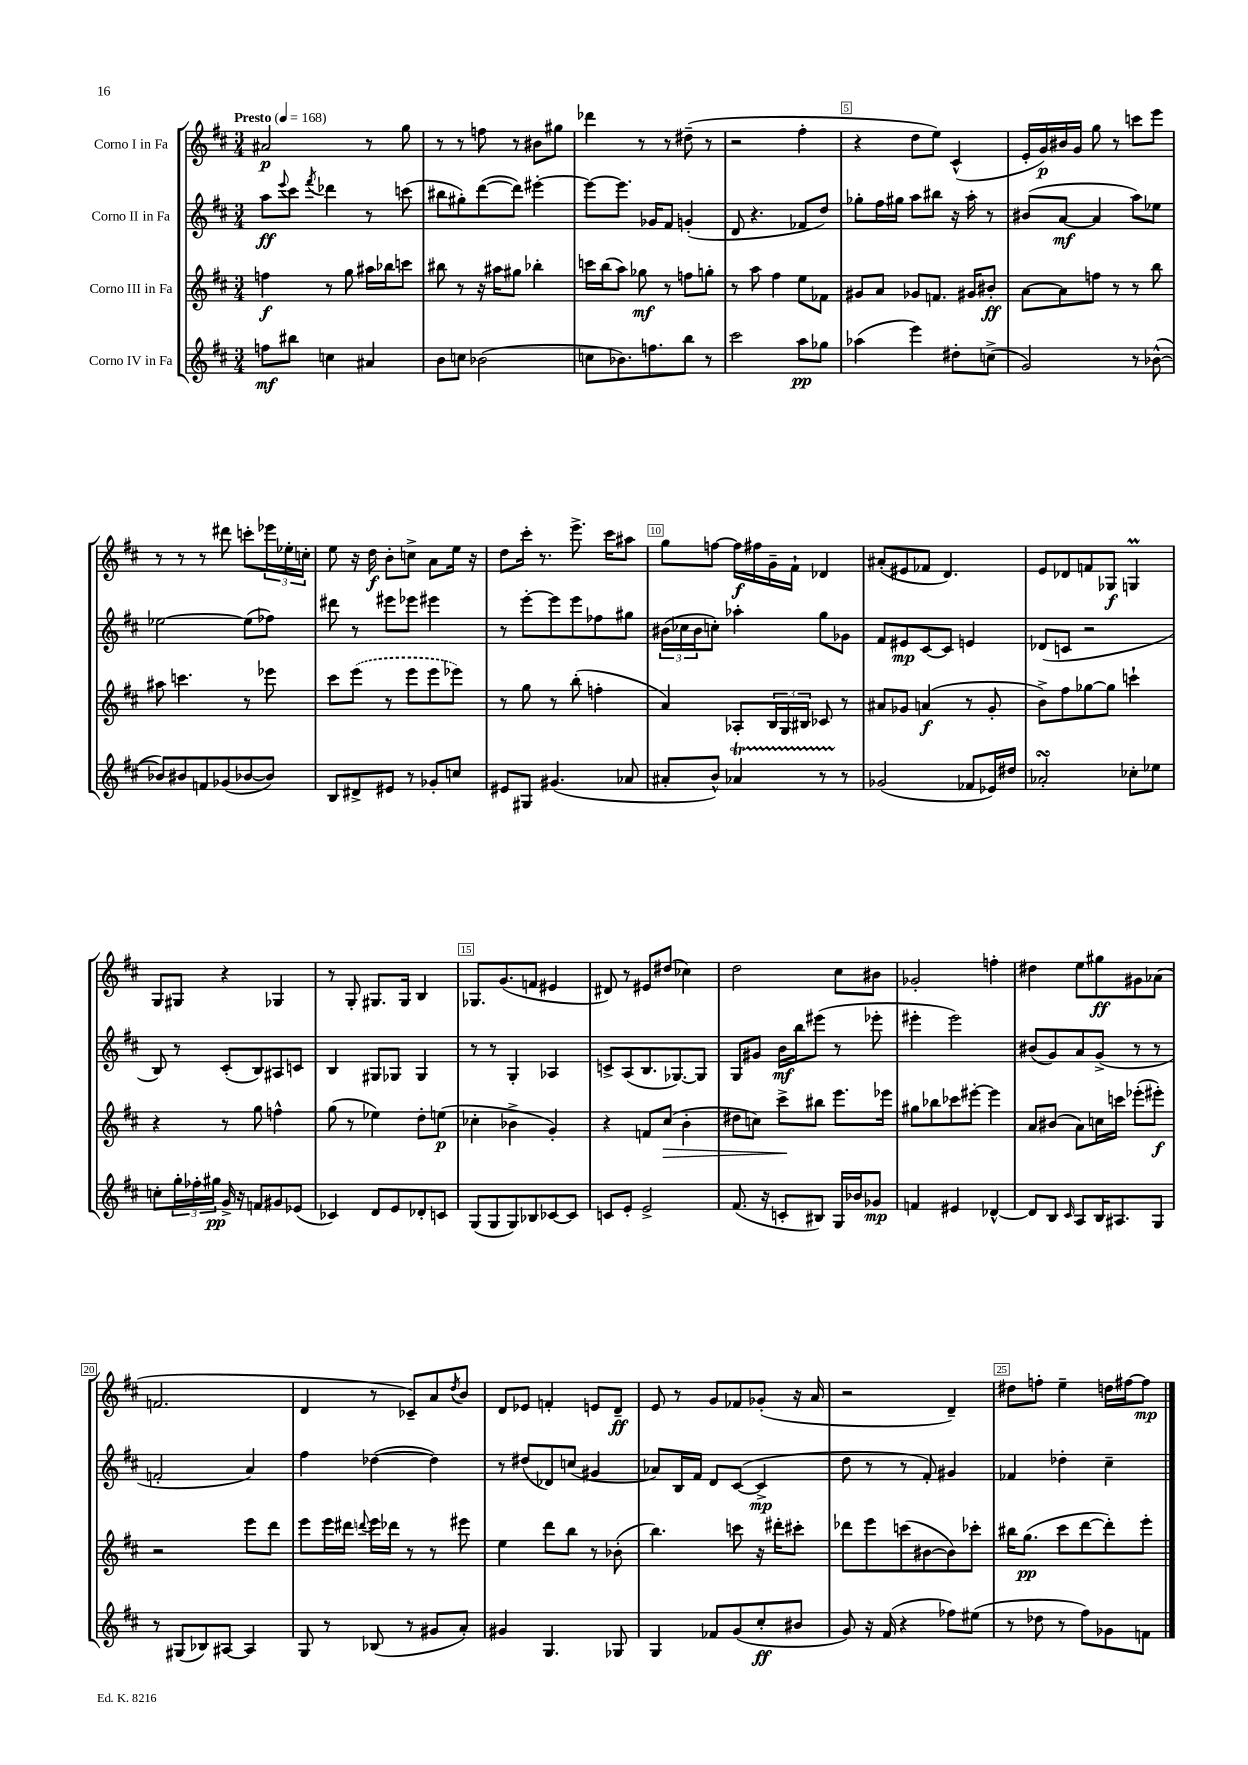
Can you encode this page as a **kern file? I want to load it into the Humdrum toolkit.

**kern	**dynam	**kern	**dynam	**kern	**dynam	**kern	**dynam
*part4	*part4	*part3	*part3	*part2	*part2	*part1	*part1
*staff4	*staff4	*staff3	*staff3	*staff2	*staff2	*staff1	*staff1
*I"Corno IV in Fa	*	*I"Corno III in Fa	*	*I"Corno II in Fa	*	*I"Corno I in Fa	*
*clefG2	*	*clefG2	*	*clefG2	*	*clefG2	*
*k[f#c#]	*	*k[f#c#]	*	*k[f#c#]	*	*k[f#c#]	*
*M3/4	*	*M3/4	*	*M3/4	*	*M3/4	*
*MM168	*	*MM168	*	*MM168	*	*MM168	*
=1	=1	=1	=1	=1	=1	=1	=1
!	!	!	!	!	!	!LO:TX:a:B:t=Presto	!
8ffn\L	mf	4ffn\	f	8aa\L	ff	2a#X/	p
.	.	.	.	8qqeee/	.	.	.
8bb#X\J	.	.	.	8ccc#\J	.	.	.
.	.	.	.	8qfff#/	.	.	.
4ccn\	.	8r	.	4ddd-X\	.	.	.
.	.	8gg\	.	.	.	.	.
4a#X/	.	16aa#X\LL	.	8r	.	8r	.
.	.	16bb-X\J	.	.	.	.	.
.	.	8cccn\J	.	(8cccn\	.	8gg\	.
=2	=2	=2	=2	=2	=2	=2	=2
8b\L	.	8bb#X\	.	8bb#X\L	.	8r	.
8ccn\J	.	8r	.	8gg#X'\)	.	8r	.
(2b-X\	.	16r	.	([8ddd\	.	8ffn\	.
.	.	16aa#X\KL	.	.	.	.	.
.	.	8gg#X\J	.	8ddd\J])	.	8r	.
.	.	4bb-X'\	.	[4eee#X'\	.	8b#X\L	.
.	.	.	.	.	.	8gg#X\J	.
=3	=3	=3	=3	=3	=3	=3	=3
8ccn\L	.	16cccn\LL	.	8eee#\L_	.	4ddd-X\	.
.	.	(16bb\J	.	.	.	.	.
8.b-X\)	.	8aa\J)	.	8.eee#\J]	.	.	.
.	.	8gg-X\	mf	.	.	8r	.
8.ffn\	.	.	.	16g-X/KL	.	.	.
.	.	8r	.	8f#/J	.	8r	.
8bb\J	.	8ffn\L	.	(4gn'/	.	(8dd#X~\	.
8r	.	8ggn'\J	.	.	.	8r	.
=4	=4	=4	=4	=4	=4	=4	=4
2ccc#\	.	8r	.	8d/	.	2r	.
.	.	8aa\	.	4.r	.	.	.
.	.	4ff#\	.	.	.	.	.
8aa\L	pp	8ee\L	.	8f-X/L	.	4ff#'\	.
8gg-X\J	.	8f-X\J	.	8dd/J)	.	.	.
=5	=5	=5	=5	=5	=5	=5	=5
(4aa-X\	.	8g#X/L	.	8gg-X'\L	.	4r	.
.	.	8a/J	.	16ff#\L	.	.	.
.	.	.	.	16gg#X\JJ	.	.	.
4eee\)	.	8g-X/L	.	8aa\L	.	8dd\L	.
.	.	8.fn/J	.	8bb#X\J	.	8ee\J)	.
8dd#X'\L	.	.	.	16r	.	(4c#^^/	.
.	.	16g#X/KL	.	16aa'\	.	.	.
(8ccn^\J	.	8b#X'/J	ff	8r	.	.	.
=6	=6	=6	=6	=6	=6	=6	=6
2g/)	.	[8a\L	.	(8b#X/L	.	16e'/LL	.
.	.	.	.	.	.	16g/)	p
.	.	8a\]	.	[8a/J	mf	16b#X/	.
.	.	.	.	.	.	16g/JJ	.
.	.	8ffn\J	.	4a/]	.	8gg\	.
.	.	8r	.	.	.	8r	.
8r	.	8r	.	8aa\L)	.	8cccn\L	.
([8b-X^^\	.	8bb\	.	8ee-X\J	.	8eee\J	.
!!LO:LB:g=z
=7	=7	=7	=7	=7	=7	=7	=7
8b-X/L])	.	8aa#X\	.	[2ee-X\	.	8r	.
8b#X/	.	4.cccn\	.	.	.	8r	.
8fn/	.	.	.	.	.	8r	.
(8g-X/	.	.	.	.	.	8ddd#X\	.
[8b-X/	.	8r	.	(8ee-\L]	.	8cccn'\L	.
8b-/J])	.	8eee-X\	.	8ff-X\J)	.	24eee-X\L	.
.	.	.	.	.	.	24ee-X'\	.
.	.	.	.	.	.	24ccn'\JJ	.
=8	=8	=8	=8	=8	=8	=8	=8
8B/L	.	8ccc#\L	.	8ddd#X\	.	8ee\	.
8d#X^/	.	(8eee\J	.	8r	.	16r	.
.	.	.	.	.	.	16dd\	f
8e#X/J	.	8r	.	8eee#X\L	.	8b'\L	.
8r	.	8eee\L	.	8eee-X\J	.	8ccn^\J	.
8g-X'/L	.	8eee\	.	4eee#X\	.	8a\L	.
8ccn/J	.	8eee-X\J)	.	.	.	16ee\Jk	.
.	.	.	.	.	.	16r	.
=9	=9	=9	=9	=9	=9	=9	=9
8e#X/L	.	8r	.	8r	.	8dd\L	.
8G#X/J	.	8gg\	.	[8eee'\L	.	16ccc#'\Jk	.
.	.	.	.	.	.	8.r	.
(4.g#X/	.	8r	.	8eee\]	.	.	.
.	.	(8bb'\	.	8eee\	.	8.eee^\	.
.	.	4ffn'\	.	8ff-X\	.	.	.
.	.	.	.	.	.	16ccc#\KL	.
8a-X/	.	.	.	8gg#X\J	.	8aa#X\J	.
=10	=10	=10	=10	=10	=10	=10	=10
8a#X'/L	.	4a/)	.	(24b#X\LL	.	8gg\L	.
.	.	.	.	24cc-X\	.	.	.
.	.	.	.	24b#\J	.	.	.
8b^^/J)	.	.	.	8ccn'\J)	.	[8ffn\J	.
4a-XT/	.	8A-X'/L	.	4aa-X'\	.	16ff\LL]	f
.	.	.	.	.	.	16ff#X\	.
.	.	24B/L	.	.	.	16g~\	.
.	.	24G/	.	.	.	.	.
.	.	.	.	.	.	16f#`\JJ	.
.	.	24B#X/JJ	.	.	.	.	.
8r	.	8c-X/	.	8gg\L	.	4d-X/	.
8r	.	8r	.	8g-X\J	.	.	.
=11	=11	=11	=11	=11	=11	=11	=11
(2g-X/	.	8a#X/L	.	8f#/L	.	(8a#X'/L	.
.	.	8g-X/J	.	8e#X/	mp	8e#X/	.
.	.	(4an/	f	[8c#/	.	8f-X/J	.
.	.	.	.	8c#/J]	.	4.d/)	.
8f-X/L	.	8r	.	4en/	.	.	.
16e-X/L)	.	8g-'/	.	.	.	.	.
16dd#X/JJ	.	.	.	.	.	.	.
=12	=12	=12	=12	=12	=12	=12	=12
2a-XsSSs'/	.	8b^\L)	.	(8d-X/L	.	8e/L	.
.	.	8ff#\	.	8cn/J	.	8d-X/	.
.	.	[8gg-X\	.	2r	.	8fn/	.
.	.	8gg-\J]	.	.	.	8G-X/J	f
8cc-X'\L	.	4cccn`\	.	.	.	4GnM/	.
8ee-X\J	.	.	.	.	.	.	.
!!LO:LB:g=z
=13	=13	=13	=13	=13	=13	=13	=13
8ccn'\L	.	4r	.	8B/)	.	8G/L	.
24gg'\L	.	.	.	8r	.	8G#X/J	.
24ff-X'\	.	.	.	.	.	.	.
24gg#X\JJ	pp	.	.	.	.	.	.
16g^/	.	8r	.	(8c#'/L	.	4r	.
16r	.	.	.	.	.	.	.
8fn/L	.	8gg\	.	8B/)	.	.	.
8g#X/	.	4ffn^^\	.	8A#X/	.	4G-X/	.
(8e-X/J	.	.	.	8cn/J	.	.	.
=14	=14	=14	=14	=14	=14	=14	=14
4c-X/)	.	(8gg\	.	4B/	.	8r	.
.	.	8r	.	.	.	8G'/	.
8d/L	.	4ee-X\)	.	8G#X/L	.	8.G#X/L	.
8e/	.	.	.	8G-X/J	.	.	.
.	.	.	.	.	.	16G#/Jk	.
8d-X'/	.	8dd'\L	.	4G-/	.	4B/	.
8cn/J	.	(8een\J	p	.	.	.	.
=15	=15	=15	=15	=15	=15	=15	=15
(8G/L	.	4cc-X'\	.	8r	.	8.G-X/L	.
8G/	.	.	.	8r	.	.	.
.	.	.	.	.	.	(8.g/	.
8G/)	.	4b-X^\	.	4G'/	.	.	.
8B-X/	.	.	.	.	.	8fn/J	.
[8c-X/	.	4g'/)	.	4A-X/	.	4e#X/	.
8c-/J]	.	.	.	.	.	.	.
=16	=16	=16	=16	=16	=16	=16	=16
8cn/L	.	4r	.	8cn^/L	.	8d#X/)	.
8e'/J	.	.	.	(8A/	.	8r	.
2e^/	.	8fn/L	.	8.B/	.	8e#X/L	.
!	!	!	!LO:HP:b	!	!	!	!
.	.	(8cc#/J	>	.	.	(8dd#X/J	.
.	.	.	.	[8.G-X/)	.	.	.
.	.	4b'\	.	.	.	4cc-X\)	.
.	.	.	.	8G-/J]	.	.	.
=17	=17	=17	=17	=17	=17	=17	=17
(8.f#/	.	8dd#X\L	.	8G/L	.	2dd\	.
.	.	8ccn\J)	.	8g#X/J	.	.	.
16r	.	.	.	.	.	.	.
8cn'/L	.	8ccc#^\L	.	16b\LL	mf	.	.
.	.	.	.	16bb\J	.	.	.
8B#X/J)	.	8bb#X\J	]	(8eee#X\J	.	.	.
16G/LL	.	8.eee\L	.	8r	.	8cc#\L	.
16b-X/J	.	.	.	.	.	.	.
8g-X/J	mp	.	.	8eee-X'\	.	8b#X\J	.
.	.	16eee-X\Jk	.	.	.	.	.
=18	=18	=18	=18	=18	=18	=18	=18
4fn/	.	8gg#X\L	.	4eee#X'\	.	2g-X'/	.
.	.	8bb-X\	.	.	.	.	.
4e#X/	.	8ccc-X\	.	2eee#\)	.	.	.
.	.	[8eee#X'\J	.	.	.	.	.
[4d-X^^/	.	4eee#\]	.	.	.	4ffn'\	.
=19	=19	=19	=19	=19	=19	=19	=19
8d-/L]	.	8a/L	.	(8b#X/L	.	4dd#X\	.
8B/J	.	(8b#X/J	.	8g/)	.	.	.
16qqc#/	.	.	.	.	.	.	.
8A/L	.	8a\L)	.	8a/	.	8ee\L	.
16B/K	.	16ccn\L	.	(8g^/J	.	8gg#X\	ff
8.A#X/	.	16cccn\JJ	.	.	.	.	.
.	.	(8eee-X'\L	.	8r	.	8g#X\	.
8G/J	.	8eee#X'\J)	f	8r	.	(8a-X\J	.
!!LO:LB:g=z
=20	=20	=20	=20	=20	=20	=20	=20
8r	.	2r	.	2fn'/	.	2.fn/	.
(8G#X/L	.	.	.	.	.	.	.
8B-X/)	.	.	.	.	.	.	.
[8A#X/J	.	.	.	.	.	.	.
4A#/]	.	8eee\L	.	4a/)	.	.	.
.	.	8ddd\J	.	.	.	.	.
=21	=21	=21	=21	=21	=21	=21	=21
8G/	.	8eee\L	.	4ff#\	.	4d/	.
8r	.	16eee\L	.	.	.	.	.
.	.	16ddd#X\JJ	.	.	.	.	.
.	.	8qqdddn/	.	.	.	.	.
(8B-X/	.	16eee\LL	.	([4dd-X\	.	8r	.
.	.	16ddd-X\JJ	.	.	.	.	.
8r	.	8r	.	.	.	8c-X~/L)	.
8g#X/L	.	8r	.	4dd-\])	.	8a/	.
.	.	.	.	.	.	8qdd/	.
8a'/J)	.	8eee#X\	.	.	.	8b/J	.
=22	=22	=22	=22	=22	=22	=22	=22
4g#X/	.	4ee\	.	8r	.	8d/L	.
.	.	.	.	(8dd#X/L	.	8e-X/J	.
4.G/	.	8ddd\L	.	8d-X/)	.	4fn'/	.
.	.	8bb\J	.	(8ccn/J	.	.	.
.	.	8r	.	4g#X/	.	8en/L	.
8G-X/	.	(8b-X'\	.	.	.	8d~/J	ff
=23	=23	=23	=23	=23	=23	=23	=23
4G/	.	4.bb\)	.	8a-X/L)	.	8e/	.
.	.	.	.	16B/L	.	8r	.
.	.	.	.	16f#/JJ	.	.	.
8f-X/L	.	.	.	8d/L	.	8g/L	.
(8g/	.	8cccn\	.	([8c#/J	.	8f-X/	.
8cc#'/	ff	16r	.	4c#^/]	mp	(8g-X'/J	.
.	.	16ddd#X'\KL	.	.	.	.	.
8b#X/J	.	8ccc#X'\J	.	.	.	16r	.
.	.	.	.	.	.	16a/	.
=24	=24	=24	=24	=24	=24	=24	=24
8g/)	.	8ddd-X\L	.	8dd\	.	2r	.
16r	.	8eee\	.	8r	.	.	.
(16f#/	.	.	.	.	.	.	.
4r	.	(8cccn\	.	8r	.	.	.
.	.	[8b#X\	.	8f#'/)	.	.	.
8ff-X\L)	.	8b#\])	.	4g#X/	.	4d~/)	.
(8ee#X\J	.	8ccc-X'\J	.	.	.	.	.
=25	=25	=25	=25	=25	=25	=25	=25
8r	.	16bb#X\KL	.	4f-X/	.	8dd#X\L	.
.	.	(8.gg\J	pp	.	.	.	.
8dd-X\	.	.	.	.	.	8ffn'\J	.
8r	.	8ccc#\L	.	4dd-X'\	.	4ee~\	.
8ff#\L)	.	[8ddd\	.	.	.	.	.
8g-X\	.	8ddd'\])	.	4cc#~\	.	16ddn\LL	.
.	.	.	.	.	.	[16ff#X\J	.
8fn\J	.	8eee'\J	.	.	.	8ff#\J]	mp
==	==	==	==	==	==	==	==
*-	*-	*-	*-	*-	*-	*-	*-
